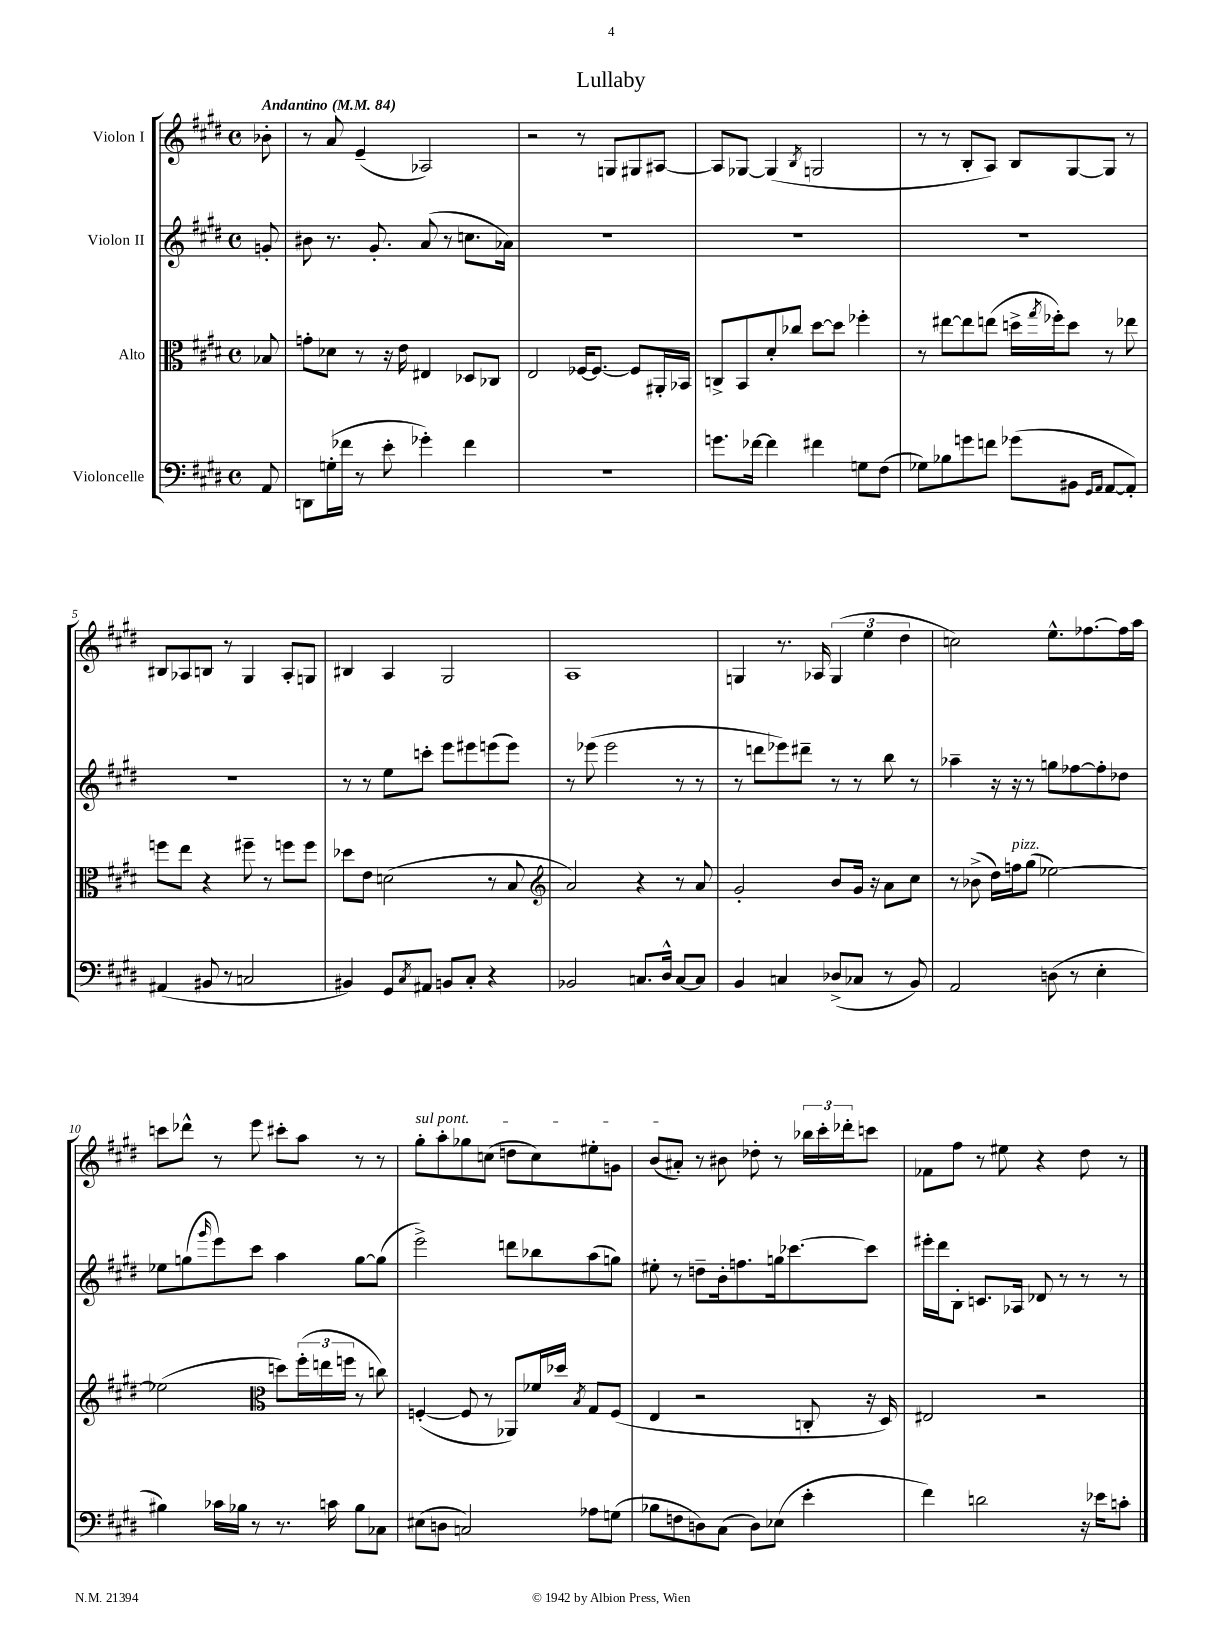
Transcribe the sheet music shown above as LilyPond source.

\header { title = "Lullaby" }
<<
\new StaffGroup <<
\new Staff = "s0" \with { instrumentName = "Violon I" } {
    \clef treble \key e \major \defaultTimeSignature \time 4/4 \partial 8 \tempo "Andantino" 4 = 84
    bes'8-. |
    r8 a'8 e'4--( aes2) |
    r2 r8 g8 gis8 ais8~ |
    ais8 ges8~ ges4( \acciaccatura { b8 } g2 |
    r8 r8 b8-. a8) b8 gis8~ gis8 r8 |
    bis8 aes8 b8 r8 gis4 aes8-. g8 |
    bis4 a4 gis2 |
    a1 |
    g4 r8. aes16 \tuplet 3/2 { g4( e''4 dis''4 } |
    c''2) e''8.-^ fes''8.~ fes''16 a''16 |
    c'''8 des'''8-^ r8 e'''8 cis'''8-. a''8 r8 r8 |
    \once \override TextSpanner.bound-details.left.text = \markup { \italic "sul pont." } gis''8-.\startTextSpan a''8-. ges''8 c''8( d''8 c''8) eis''8-. g'8 |
    b'8( ais'8-.\stopTextSpan) r8 bis'8 des''8-. r8 \tuplet 3/2 { bes''16 cis'''16-. des'''16-. } c'''8 |
    fes'8 fis''8 r8 eis''8 r4 dis''8 r8 \bar "|." |
}
\new Staff = "s1" \with { instrumentName = "Violon II" } {
    \clef treble \key e \major \defaultTimeSignature \time 4/4 \partial 8
    g'8-. |
    bis'8 r8. gis'8.-. a'8( r8 c''8. aes'16) |
    R1 |
    R1 |
    R1 |
    R1 |
    r8 r8 e''8 c'''8-. e'''8 eis'''8 e'''8( e'''8) |
    r8 ees'''8( ees'''2 r8 r8 |
    r8 d'''8 ees'''8) dis'''8-- r8 r8 b''8 r8 |
    aes''4-- r16 r16 r8 g''8 fes''8~ fes''8-. des''8 |
    ees''8 g''8( \grace { gis'''16 } e'''8) cis'''8 a''4 g''8~ g''8( |
    e'''2->) d'''8 bes''8 a''8( g''8) |
    eis''8-. r8 d''8-- b'16-. f''8. g''16 ces'''8.~ ces'''8 |
    eis'''16-. dis'''16 b8-. c'8. aes16 des'8 r8 r8 r8 \bar "|." |
}
\new Staff = "s2" \with { instrumentName = "Alto" } {
    \clef alto \key e \major \defaultTimeSignature \time 4/4 \partial 8
    bes8 |
    g'8-. des'8 r8 r16 e'16 eis4 des8 ces8 |
    e2 fes16~ fes8.~ fes8 ais,16-. bes,16 |
    c8-> b,8 dis'8-. ces''8 dis''8~ dis''8 fes''4-. |
    r8 eis''8~ eis''8 e''8( d''16-> \acciaccatura { gis''8 } fes''16-.) d''8 r8 ees''8 |
    f''8 e''8 r4 fis''8-- r8 f''8 f''8 |
    des''8 e'8 d'2( r8 b8 |
    \clef treble a'2) r4 r8 a'8 |
    gis'2-. b'8 gis'16 r16 a'8 cis''8 |
    r8 bes'8->( dis''16) f''16^\markup { \italic "pizz." } gis''8( ees''2~) |
    ees''2( \clef alto d''8) \tuplet 3/2 { fis''16-.( e''16 f''16 } r8 c''8) |
    f4~-.( f8 r8 aes,8) fes'16 des''16 \acciaccatura { b8 } gis8 f8( |
    e4 r2 c8-. r16 dis16) |
    eis2 r2 \bar "|." |
}
\new Staff = "s3" \with { instrumentName = "Violoncelle" } {
    \clef bass \key e \major \defaultTimeSignature \time 4/4 \partial 8
    a,8 |
    d,8 g16-.( fes'16 r8 e'8-. ges'4-.) fes'4 |
    R1 |
    g'8. fes'16~ fes'4 fis'4 g8 fis8( |
    ges8) bes8 g'8 f'8 ges'8( bis,8 \grace { gis,16 a,16 } a,8~ a,8-.) |
    ais,4( bis,8 r8 c2 |
    bis,4) gis,8 \acciaccatura { cis8 } ais,8 b,8 cis8-. r4 |
    bes,2 c8. dis16-^ c8~ c8 |
    b,4 c4 des8->( ces8 r8 b,8) |
    a,2 d8( r8 e4-. |
    bis4) ces'16 bes16 r8 r8. c'16 bes8 ces8 |
    eis8( d8 c2) aes8 g8( |
    bes8 f8 d8) cis8( d8) ees8( e'4-. |
    fis'4) d'2 r16 ees'16 c'8-. \bar "|." |
}
>>
>>
